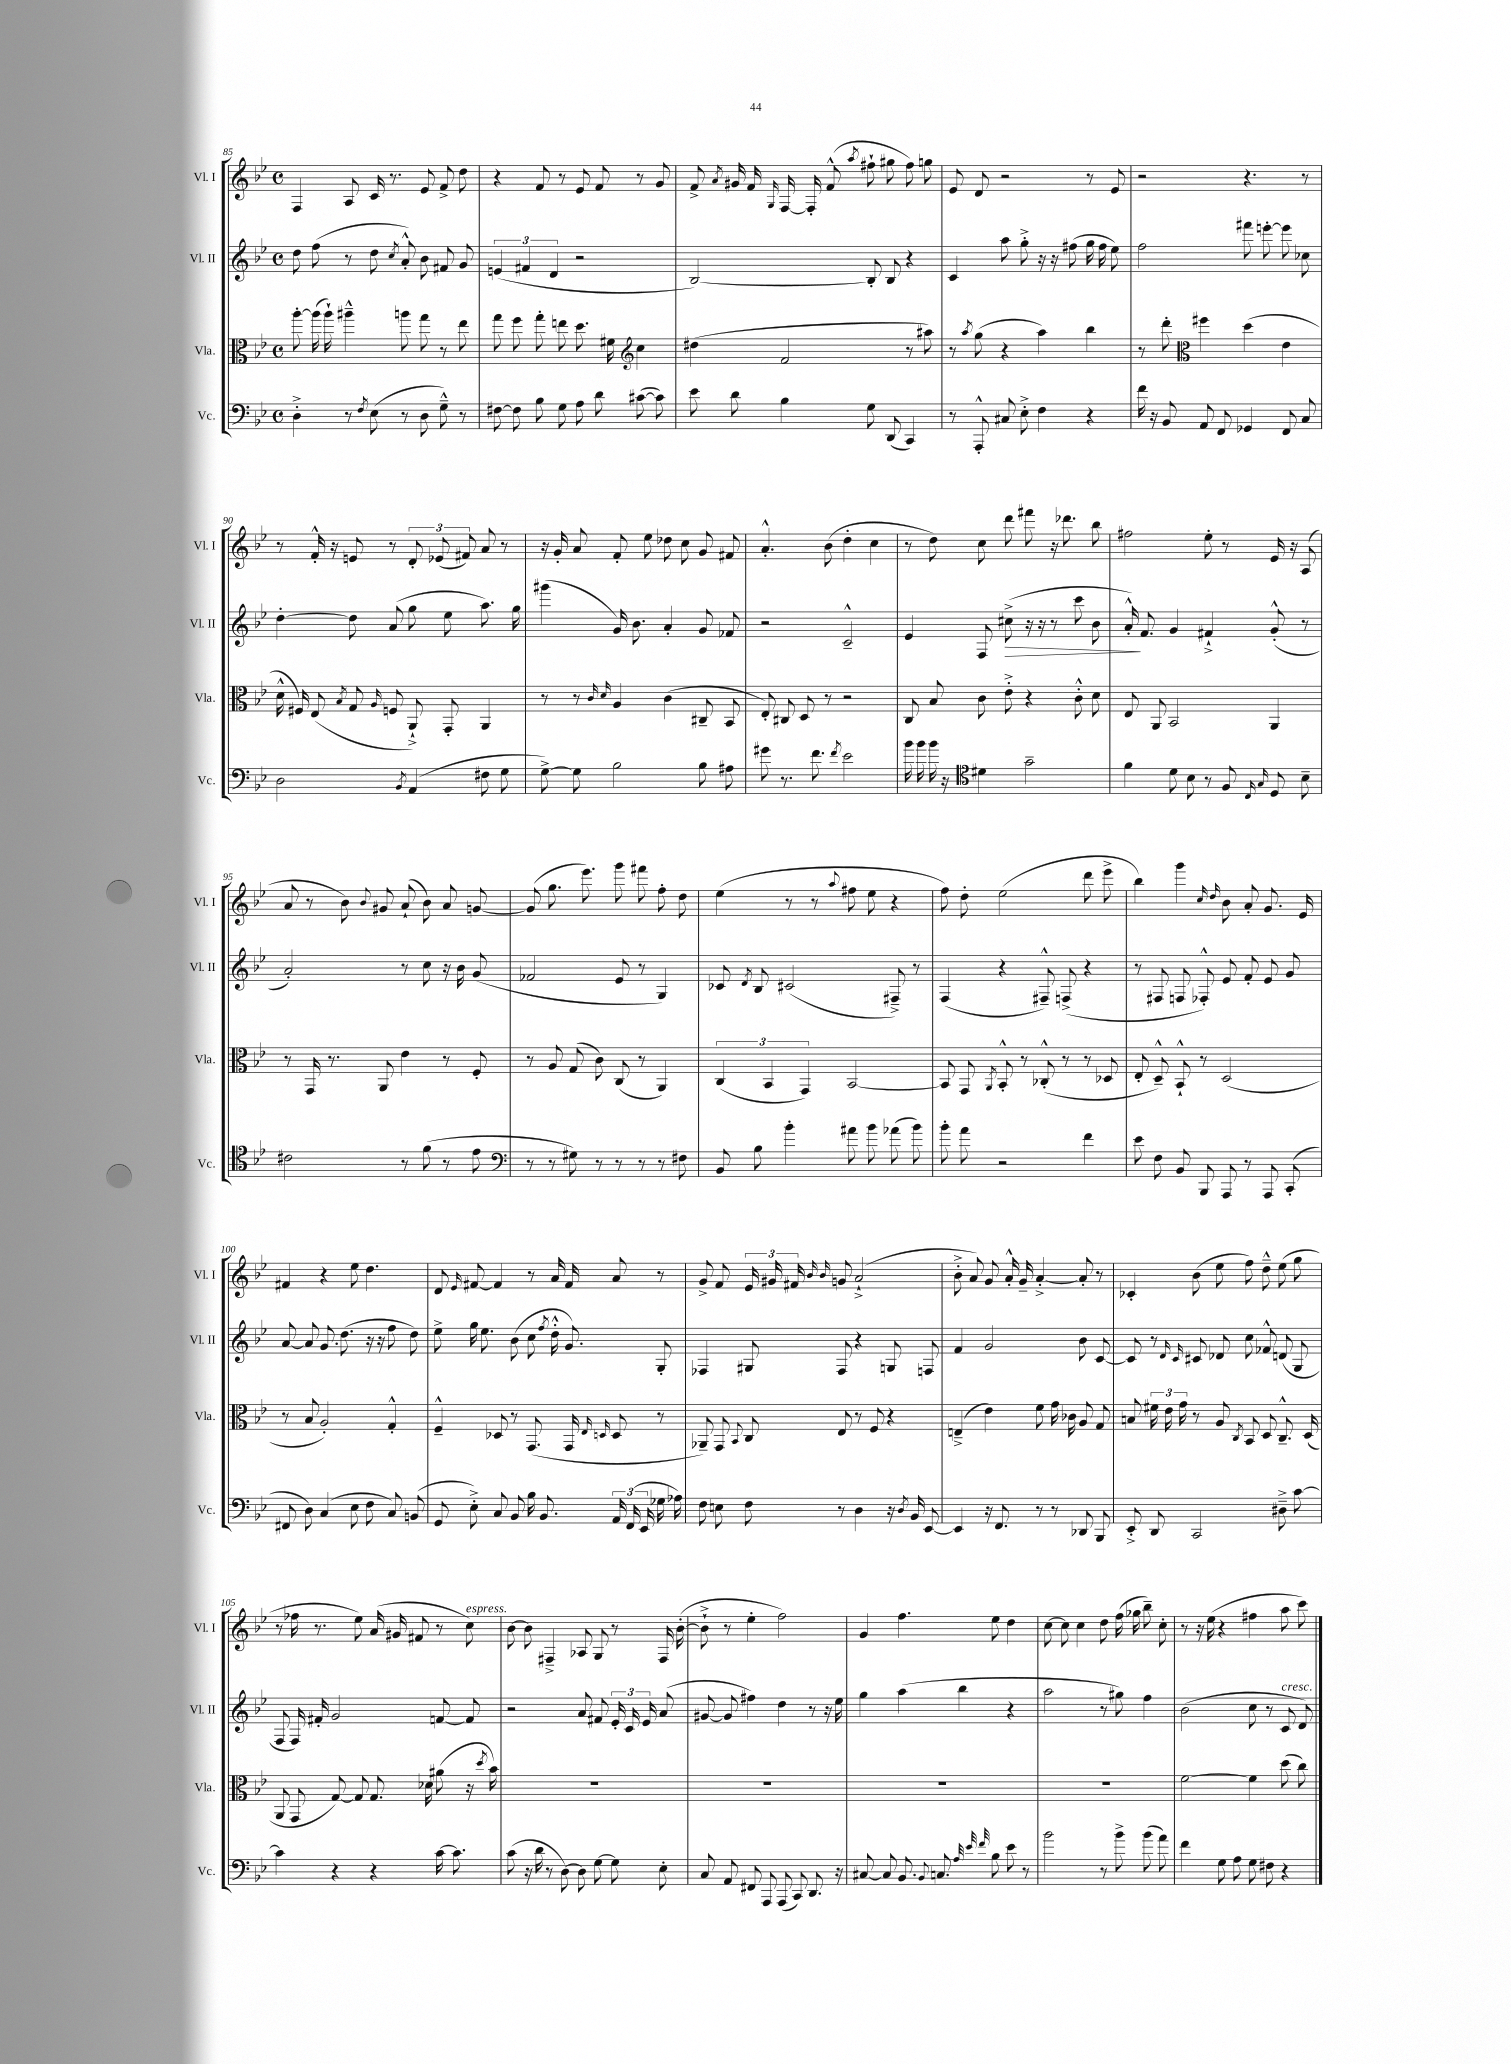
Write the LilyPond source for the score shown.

<<
\new StaffGroup <<
\new Staff = "s0" \with { instrumentName = "Vl. I" shortInstrumentName = "Vl. I" } {
    \clef treble \key bes \major \defaultTimeSignature \time 4/4
    \autoBeamOff f4 a8 c'16 r8. ees'8 f'8-> d''8 |
    r4 f'8 r8 ees'8 f'8 r8 g'8 |
    f'8-> \acciaccatura { a'8 } gis'16 f'16 \grace { g16 } f16~ f16-. f'8-^( \acciaccatura { a''8 } fis''8-! gis''8 fis''8) g''8 |
    ees'8 d'8 r2 r8 ees'8 |
    r2 r4. r8 |
    r8 f'16-.-^ r16 e'8 r8 \tuplet 3/2 { d'8-. ees'8( fis'8) } a'8 r8 |
    r16 g'16-. a'8 f'8-. ees''8 des''8 c''8 g'8 fis'8 |
    a'4.-.-^ bes'8( d''4-. c''4 |
    r8 d''8) c''8 d'''8 fis'''8 r16 des'''8. bes''8 |
    fis''2 ees''8-. r8 ees'16 r16 a8( |
    a'8 r8 bes'8) \appoggiatura { bes'8 } gis'8 a'8-!( bes'8) a'8 g'8~ |
    g'8( g''8. ees'''8.) g'''8 fis'''8 f''8-. d''8 |
    ees''4( r8 r8 \appoggiatura { a''8 } fis''8 ees''8 r4 |
    f''8) d''8-. ees''2( d'''8 ees'''8-> |
    bes''4) g'''4 \grace { c''16 d''16 } bes'8 a'8-. g'8. ees'16 |
    fis'4 r4 ees''8 d''4. |
    d'8 \grace { ees'16 } fis'8~ fis'4 r8 a'16 fis'16 a'8 r8 |
    g'8-> f'8 \tuplet 3/2 { ees'16 gis'16 fis'16 } \grace { bes'16 bes'16 } g'8 a'2-!->( |
    bes'8-.-> a'8) g'8 a'16-.-^ g'16-- a'4~-.-> a'8-. r8 |
    ces'4-. bes'8( ees''8 f''8) d''8---^ ees''8( g''8 |
    r8 fes''16 r8. ees''8) a'16( gis'16 fis'8 r8 c''8^\markup { \italic "espress." }) |
    bes'8~ bes'8 fis4---> aes8 g8 r8 fis16 bes'16~-.( |
    bes'8-!-> r8 ees''4-. f''2) |
    g'4 f''4. ees''8 d''4 |
    c''8~ c''8 c''4 d''8 f''16( ges''16 bes''8--) c''8-. |
    r8 r16 ees''16( r4 fis''4 a''8 c'''8) \bar "|." |
}
\new Staff = "s1" \with { instrumentName = "Vl. II" shortInstrumentName = "Vl. II" } {
    \clef treble \key bes \major \defaultTimeSignature \time 4/4
    \autoBeamOff d''8 f''8( r8 d''8 \acciaccatura { c''8 } a'8-.-^) bes'8 fis'8 g'8 |
    \tuplet 3/2 { e'4( fis'4 d'4 } r2 |
    bes2~) bes8-. bes8 r4 |
    c'4 a''8 g''8-.-> r16 r16 fis''8( g''16 fis''16 ees''8) |
    f''2 fis'''8 e'''8~-. e'''8 ces''8 |
    d''4~-. d''8 a'8( g''8 ees''8 a''8.) g''16 |
    gis'''4( g'16) bes'8. a'4-. g'8 fes'8 |
    r2 c'2---^ |
    ees'4 f8 cis''8->\>( r16 r16 r8 c'''8 bes'8 |
    a'16-.-^\!) f'8. g'4 fis'4-!-> g'8-.-^( r8 |
    a'2-.) r8 c''8 r16 bes'16 g'8( |
    fes'2 ees'8 r8 g4) |
    ces'8 \acciaccatura { d'8 } bes8 cis'2( fis8--->) r8 |
    f4( r4 fis8---^) f8->( r4 |
    r8 fis8 f8 fes8-.-^) ees'8 f'8-. ees'8 g'8 |
    a'8~ a'8 g'8. d''8.( r16 r16 f''8 d''8) |
    ees''8-> g''16 ees''8. bes'8( c''8 \acciaccatura { f''8 } d''16-.-^ g'8.) g8-. |
    fes4 gis8 fes8 r4 g8 f8 |
    f'4 g'2 bes'8 c'8~ |
    c'8 r8 \grace { d'16 c'16 } cis'8 des'8 c''8 fes'8-^ d'8( g8 |
    f8 f16) fis'16-. g'2 f'8~ f'8 |
    r2 a'8 fis'8 \tuplet 3/2 { ees'16-. c'16 ees'16 } a'8( |
    gis'8~ gis'8 fis''4) d''4 r8 r16 ees''16 |
    g''4 a''4( bes''4 r4 |
    a''2 r8 gis''8) f''4 |
    bes'2( c''8 r8 c'8^\markup { \italic "cresc." } d'8) \bar "|." |
}
\new Staff = "s2" \with { instrumentName = "Vla." shortInstrumentName = "Vla." } {
    \clef alto \key bes \major \defaultTimeSignature \time 4/4
    \autoBeamOff a''8~-. a''16( a''16-!) ais''4---^ a''8 g''8 r8 ees''8 |
    g''8 f''8 g''8-. e''8 d''8. fis'16 \clef treble c''4 |
    dis''4( f'2 r8 ais''8) |
    r8 \acciaccatura { a''8 } g''8( r4 a''4) bes''4 |
    r8 d'''8-. \clef alto fis''4 d''4( ees'4 |
    d'16-^ fis16) ees8( \acciaccatura { bes8 } g8 \grace { a16 } f8 a,8-!->) g,8-. a,4 |
    r8 r8 \grace { c'16 d'16 } a4 c'4( cis8-- bes,8 |
    ees8-.) cis8 d8 r8 r2 |
    c8 bes8 c'8 ees'8-.-> r4 c'8-.-^ d'8 |
    ees8 a,8 bes,2 a,4 |
    r8 g,16 r8. a,8 ees'4 r8 f8-. |
    r8 a8 g8( c'8) c8( r8 a,4) |
    \tuplet 3/2 { c4( bes,4 g,4) } bes,2~ |
    bes,8 g,8 \acciaccatura { a,8 } bes,8-.-^ r8 ces8-.-^( r8 r8 des8 |
    ees8-. d8---^) bes,8-!-^ r8 d2( |
    r8 bes8 a2-.) g4-.-^ |
    f4---^ des8 r8 g,8.( g,16 \grace { ees16 d16 } d8 r8 |
    aes,8--) g,8 \appoggiatura { bes,8 } c8 ees8 r8 f8 r4 |
    e4--->( ees'4) f'8 g'16 ces'16 a8 g8 |
    b8 \tuplet 3/2 { fis'16 ees'16 g'16 } r8 a8 \acciaccatura { c8 } bes,8 d8 c8.---^ d16( |
    a,8 g,8 g8~) g8 g8. des'16 ais'8( r16 \acciaccatura { d''8 } bes'16) |
    R1 |
    R1 |
    R1 |
    R1 |
    f'2~ f'4 d''8( c''8) \bar "|." |
}
\new Staff = "s3" \with { instrumentName = "Vc." shortInstrumentName = "Vc." } {
    \clef bass \key bes \major \defaultTimeSignature \time 4/4
    \autoBeamOff d4-.-> r8 \acciaccatura { f8 } ees8( r8 d8 g8---^) r8 |
    fis8~ fis8 bes8 g8 a8 d'8 cis'8~( cis'8) |
    ees'8 d'8 bes4 g8 d,8( c,4) |
    r8 a,,8-.-^ cis8 ees8-.-> f4 r4 |
    f'16 r16 bes,8 a,8 f,8 ges,4 f,8 c8 |
    d2 \acciaccatura { bes,8 } a,4( fis8 g8 |
    g8~->) g8 bes2 bes8 ais8 |
    gis'8 r8. f'8. \acciaccatura { f'8 } ees'2 |
    bes'16 bes'16 bes'16 r16 \clef tenor dis'4 g'2-- |
    f'4 d'8 bes8 r8 f8 \grace { c16 g16 } d8 bes8-- |
    cis'2 r8 f'8( r8 ees'8 |
    \clef bass r8 r8 gis8) r8 r8 r8 r8 fis8 |
    bes,8 bes8 bes'4-. ais'8 bes'8 aes'8( bes'8) |
    bes'8-. a'8 r2 f'4 |
    ees'8 f8 bes,8 bes,,8 a,,8 r8 a,,8 c,8-.( |
    fis,8 d8) c4( ees8 f8 c8) b,8( |
    g,8 ees8-.->) c8 bes,8 bes16 bes,8. \tuplet 3/2 { a,16 f,16( ees,16 } ges16 aes16) |
    f8 e8 f8 r8 d4 r16 \acciaccatura { d8 } bes,16 ees,8~ |
    ees,4 r16 f,8. r8 r8 des,8 bes,,8 |
    ees,8-.-> d,8 c,2 dis8---> c'8~ |
    c'4 r4 r4 c'16~ c'8. |
    c'8( r16 d'16 r8 d8~) d8 g8~ g8 ees8-. |
    c8 a,8 fis,8 a,,8 a,,8( c,8) d,8. r16 |
    cis8~ cis8 bes,8. \appoggiatura { bes,8 } c8. \grace { a32 ees'32 f'32 } bes8 ees'8 r8 |
    bes'2 r8 bes'8-> bes'8( a'8) |
    f'4 g8 a8 g8 fis8 r4 \bar "|." |
}
>>
>>
\layout { \context { \Score currentBarNumber = #85 } }
